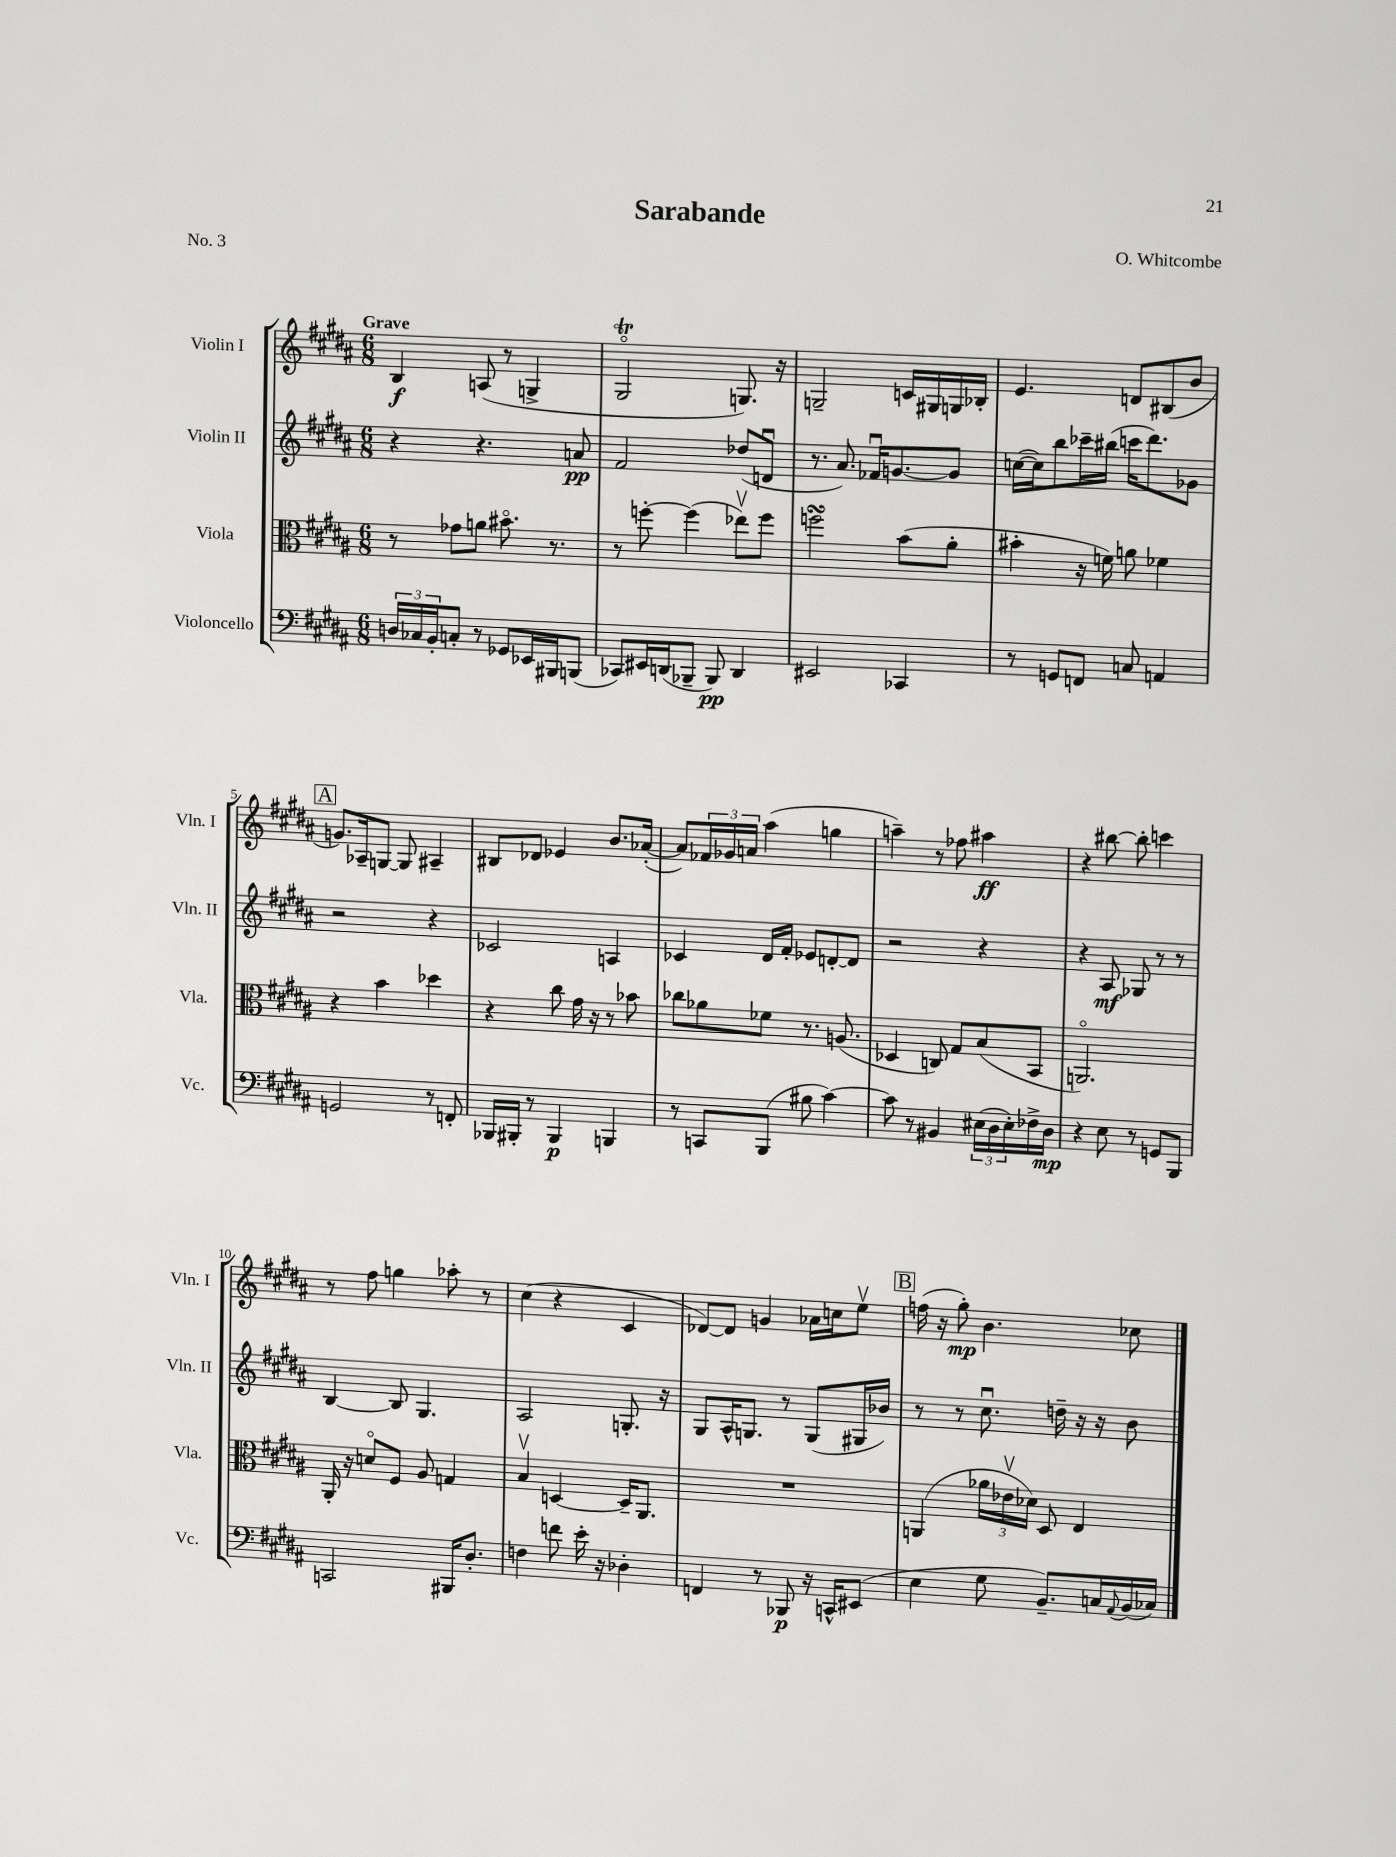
\header { title = "Sarabande" composer = "O. Whitcombe" piece = "No. 3" }
<<
\new StaffGroup <<
\new Staff = "s0" \with { instrumentName = "Violin I" shortInstrumentName = "Vln. I" } {
    \clef treble \key b \major \numericTimeSignature \time 6/8 \tempo "Grave"
    b4\f a8( r8 g4-> |
    gis2\flageolet\trill g8.) r16 |
    g2-- c'16 gis16 g16 bes16-. |
    e'4. d'8 bis8( b'8 |
    \mark \markup { \box "A" } g'8.) aes16-- g8~ g8 ais4-- |
    bis8 des'8 ees'4 b'8. aes'16~-.( |
    aes'8) \tuplet 3/2 { fes'16 ges'16 a'16 } ais''4( g''4 |
    a''4--) r8 fes''8 ais''4\ff |
    r4 bis''8~ bis''8-. c'''4 |
    r8 fis''8 g''4 aes''8-. r8 |
    cis''4( r4 cis'4 |
    des'8~) des'8 g'4 aes'16 c''16 e''8\upbow |
    \mark \markup { \box "B" } f''16( r16 gis''8-.\mp) b'4. ces''8 \bar "|." |
}
\new Staff = "s1" \with { instrumentName = "Violin II" shortInstrumentName = "Vln. II" } {
    \clef treble \key b \major \numericTimeSignature \time 6/8
    r4 r4. a'8\pp |
    fis'2 des''8( d'8\downbow |
    r8. ais'8.) fes'16\downbow g'8.~ g'8 |
    c''16~( c''16) b''8 ces'''16-- bis''16( c'''16 dis'''8.) ges'8 |
    \mark \markup { \box "A" } r2 r4 |
    ces'2 a4 |
    ces'4 dis'16 fis'16-. ees'8 d'8~-. d'8 |
    r2 r4 |
    r4 ais8\mf ges8 r8 r8 |
    b4~ b8 gis4. |
    ais2 g8.-. r16 |
    gis8 ais16-^ g8. r8 g8( gis16 bes'16) |
    \mark \markup { \box "B" } r8 r8 cis''8.\downbow d''16-- r16 r16 b'8 \bar "|." |
}
\new Staff = "s2" \with { instrumentName = "Viola" shortInstrumentName = "Vla." } {
    \clef alto \key b \major \numericTimeSignature \time 6/8
    r8 ges'8 a'8 bis'8.\flageolet r8. |
    r8 f''8~-. f''4( ees''8\upbow) f''8 |
    f''2\turn b'8( ais'8-. |
    bis'4-. r16 f'16) a'8 fes'4 |
    \mark \markup { \box "A" } r4 b'4 des''4 |
    r4 cis''8 gis'16 r16 r8 bes'8 |
    ces''8 aes'8 fes'8 r8. a8.( |
    des4 c8) gis8 b8( b,8 |
    a,2.\flageolet) |
    ais,16-. r16 d'8\flageolet fis8 ais8 g4 |
    b4\upbow d4~ d16-- ais,8. |
    R2. |
    \mark \markup { \box "B" } a,4( \tuplet 3/2 { aes'16 ees'16\upbow des'16) } dis8 e4 \bar "|." |
}
\new Staff = "s3" \with { instrumentName = "Violoncello" shortInstrumentName = "Vc." } {
    \clef bass \key b \major \numericTimeSignature \time 6/8
    \tuplet 3/2 { d16 ces16 b,16-. } c8-. r8 ges,8 ees,16 bis,,16 b,,8( |
    ces,8) eis,16 d,16( bes,,8-- bes,,8\pp) d,4 |
    eis,2 ces,4 |
    r8 g,8 f,8 c8 a,4 |
    \mark \markup { \box "A" } g,2 r8 f,8-. |
    bes,,16 bis,,16-. r8 bis,,4\p b,,4 |
    r8 c,8 b,,8( bis8 cis'4~) |
    cis'8 r8 bis,4 \tuplet 3/2 { eis16( dis16 eis16-.) } fes16-> dis16\mp |
    r4 e8 r8 g,8 b,,8 |
    c,2 bis,,16 dis8.-. |
    f4 f'8 e'16-. r16 des4-. |
    f,4 r8 bes,,8\p r16 c,16-^ eis,8( |
    \mark \markup { \box "B" } e4 gis8 b,8.--) c16 \appoggiatura { ais,8 } b,16( ces16) \bar "|." |
}
>>
>>
